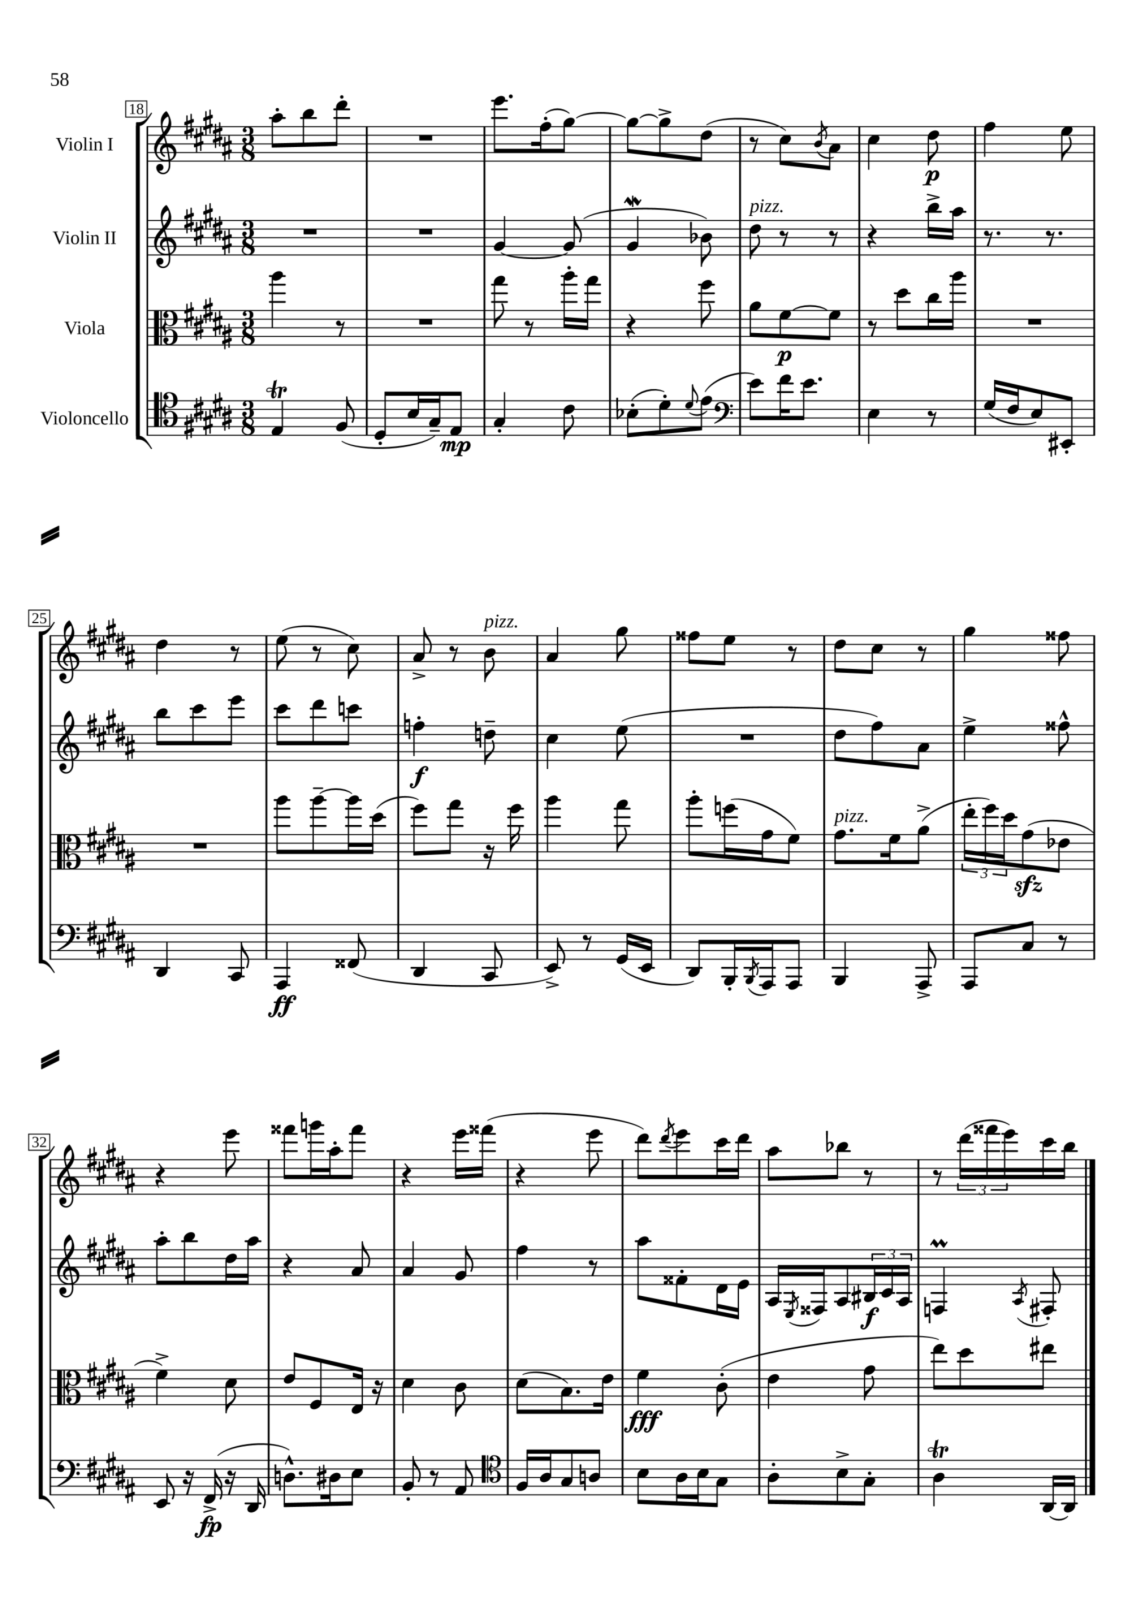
<<
\new StaffGroup <<
\new Staff = "s0" \with { instrumentName = "Violin I" } {
    \clef treble \key b \major \numericTimeSignature \time 3/8
    ais''8-. b''8 dis'''8-. |
    R4. |
    e'''8. fis''16-.( gis''8~) |
    gis''8~ gis''8-> dis''8( |
    r8 cis''8) \acciaccatura { b'8 } ais'8 |
    cis''4 dis''8\p |
    fis''4 e''8 |
    dis''4 r8 |
    e''8( r8 cis''8) |
    ais'8-> r8 b'8^\markup { \italic "pizz." } |
    ais'4 gis''8 |
    fisis''8 e''8 r8 |
    dis''8 cis''8 r8 |
    gis''4 fisis''8 |
    r4 e'''8 |
    fisis'''8 g'''16 ais''16-. fisis'''8 |
    r4 e'''16 fisis'''16( |
    r4 e'''8 |
    dis'''8) \acciaccatura { dis'''8 } e'''8 cis'''16 dis'''16 |
    ais''8 bes''8 r8 |
    r8 \tuplet 3/2 { dis'''16( fisis'''16 e'''16) } cis'''16 b''16 \bar "|." |
}
\new Staff = "s1" \with { instrumentName = "Violin II" } {
    \clef treble \key b \major \numericTimeSignature \time 3/8
    R4. |
    R4. |
    gis'4~ gis'8( |
    gis'4\mordent bes'8) |
    dis''8^\markup { \italic "pizz." } r8 r8 |
    r4 b''16-> ais''16 |
    r8. r8. |
    b''8 cis'''8 e'''8 |
    cis'''8 dis'''8 c'''8 |
    f''4-.\f d''8-- |
    cis''4 e''8( |
    R4. |
    dis''8 fis''8) ais'8 |
    e''4-> fisis''8-^ |
    ais''8-. b''8 dis''16 ais''16 |
    r4 ais'8 |
    ais'4 gis'8 |
    fis''4 r8 |
    ais''8 fisis'8-. dis'16 e'16 |
    ais16 \acciaccatura { e8 } fisis16 ais8 \tuplet 3/2 { bis16\f cis'16 ais16 } |
    f4\prall \acciaccatura { ais8 } fis8-. \bar "|." |
}
\new Staff = "s2" \with { instrumentName = "Viola" } {
    \clef alto \key b \major \numericTimeSignature \time 3/8
    ais''4 r8 |
    R4. |
    gis''8 r8 ais''16-. gis''16 |
    r4 fis''8 |
    ais'8 fis'8~\p fis'8 |
    r8 dis''8 cis''16 ais''16 |
    R4. |
    R4. |
    ais''8 ais''8~-- ais''16 dis''16( |
    fis''8) gis''8 r16 fis''16 |
    ais''4 gis''8 |
    ais''8-. f''16( gis'16 fis'8) |
    gis'8.^\markup { \italic "pizz." } fis'16 ais'8->( |
    \tuplet 3/2 { e''16-. fis''16) dis''16 } gis'8\sfz( ees'8 |
    fis'4->) dis'8 |
    e'8 fis8 e16 r16 |
    dis'4 cis'8 |
    dis'8( b8.) e'16 |
    fis'4\fff cis'8-.( |
    e'4 gis'8 |
    e''8) dis''8 eis''8 \bar "|." |
}
\new Staff = "s3" \with { instrumentName = "Violoncello" } {
    \clef tenor \key b \major \numericTimeSignature \time 3/8
    e4\trill fis8( |
    dis8-. b16 gis16--) e8\mp |
    gis4-. cis'8 |
    bes8-.( dis'8-.) \appoggiatura { dis'8 } e'8( |
    \clef bass e'8) fis'16 e'8. |
    e4 r8 |
    gis16( fis16 e8) eis,8-. |
    dis,4 cis,8 |
    ais,,4\ff fisis,8( |
    dis,4 cis,8 |
    e,8->) r8 gis,16( e,16 |
    dis,8) b,,16-. \acciaccatura { b,,8 } ais,,16 ais,,8 |
    b,,4 ais,,8-> |
    ais,,8 cis8 r8 |
    e,8 r16 fis,16->\fp( r16 dis,16 |
    d8.-^) dis16 e8 |
    b,8-. r8 ais,8 |
    \clef tenor fis16 ais16 gis8 a8 |
    b8 ais16 b16 gis8 |
    ais8-. b8-> gis8-. |
    ais4\trill ais,16~ ais,16 \bar "|." |
}
>>
>>
\layout { \context { \Score currentBarNumber = #18 \override BarNumber.stencil = #(make-stencil-boxer 0.1 0.3 ly:text-interface::print) } }
